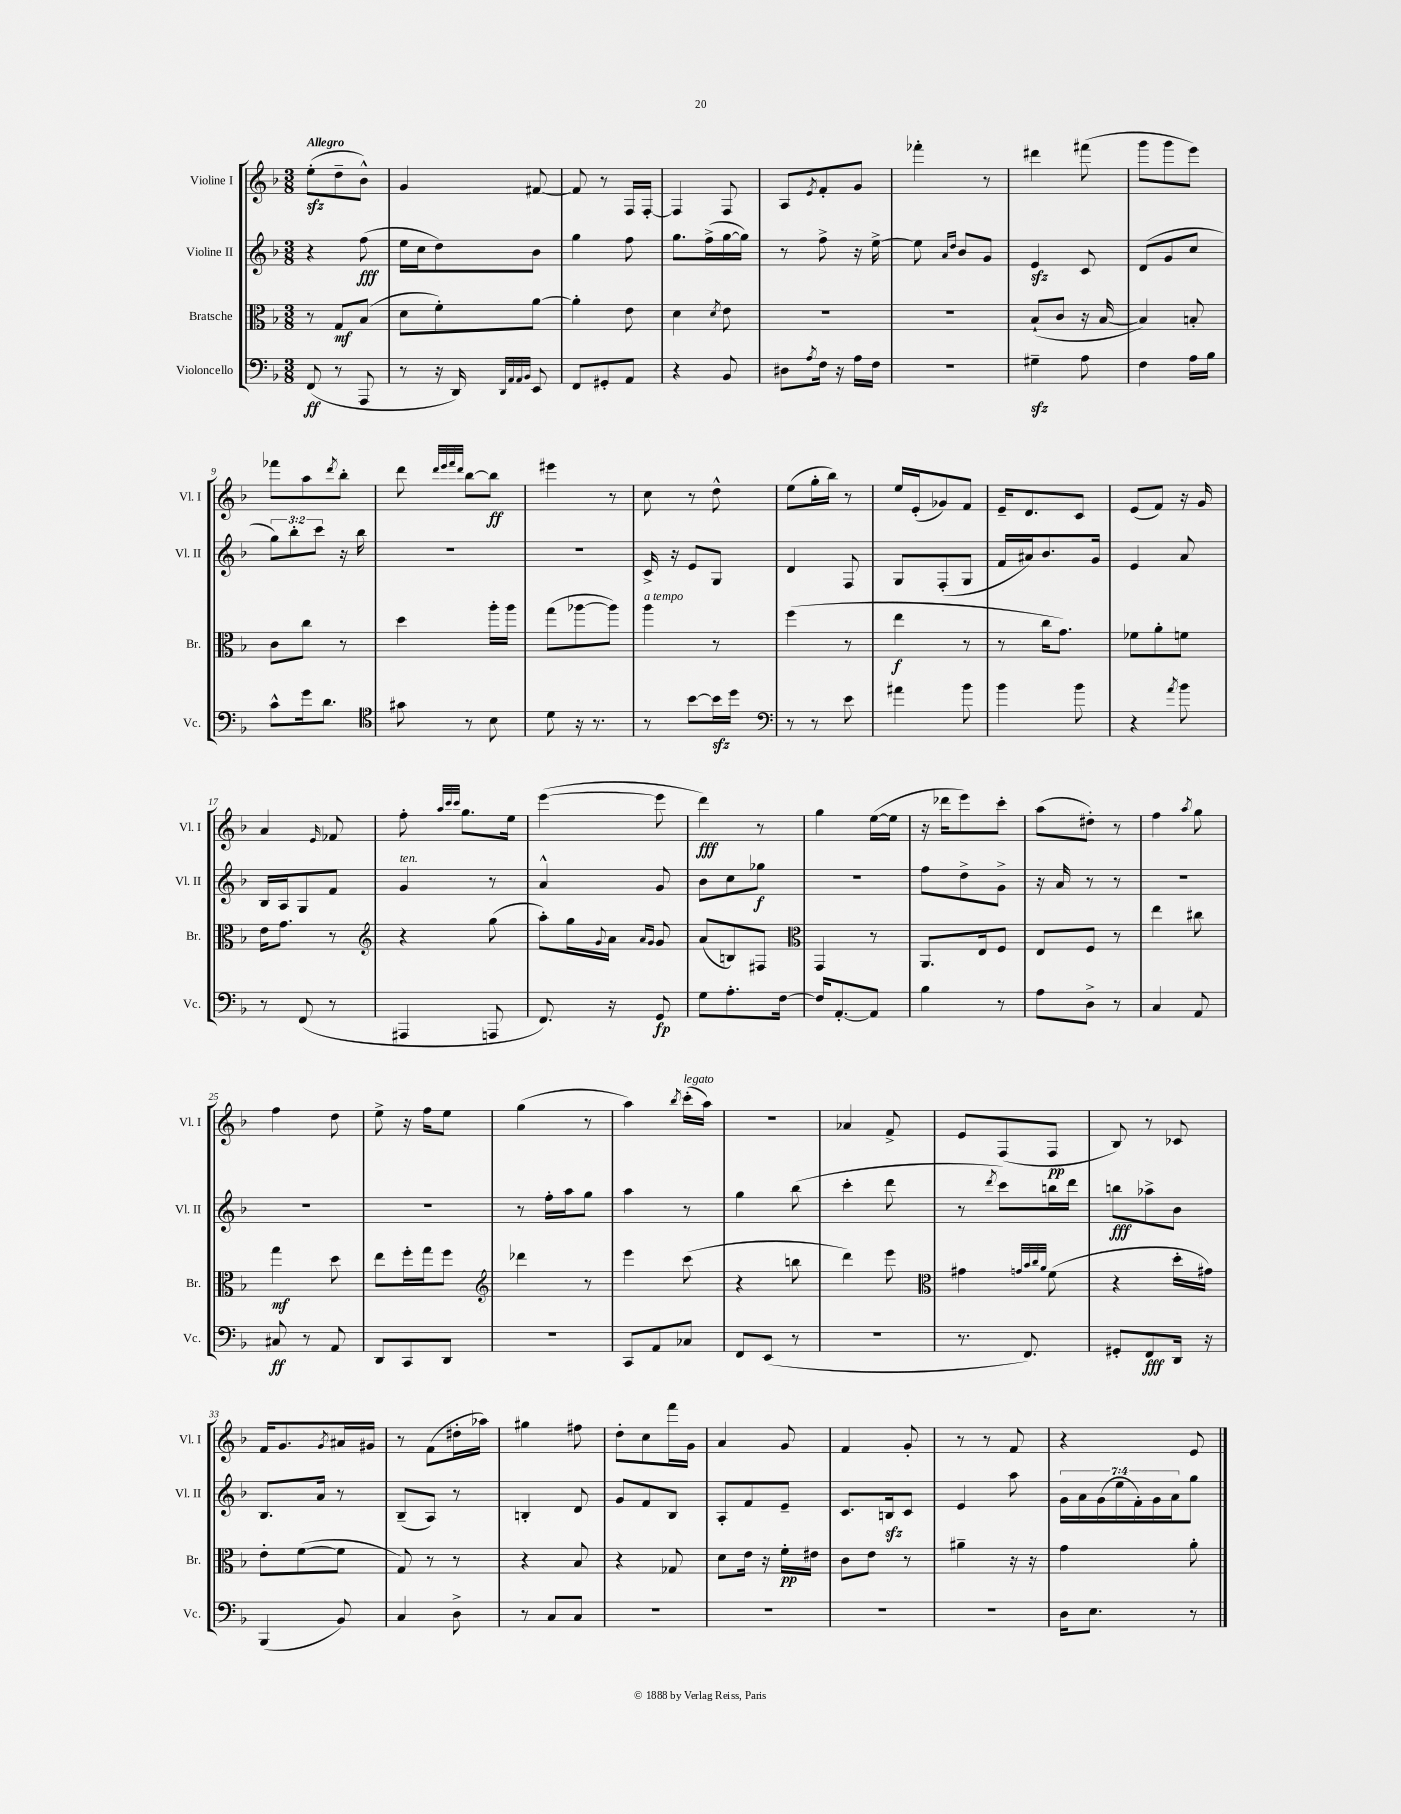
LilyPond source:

<<
\new StaffGroup <<
\new Staff = "s0" \with { instrumentName = "Violine I" shortInstrumentName = "Vl. I" } {
    \clef treble \key f \major \numericTimeSignature \time 3/8 \tempo "Allegro"
    e''8-.\sfz( d''8-- bes'8-^) |
    g'4 fis'8~ |
    fis'8 r8 f16 f16~-. |
    f4 f8 |
    a8 \acciaccatura { e'8 } f'8-. g'8 |
    fes'''4-. r8 |
    dis'''4 fis'''8( |
    g'''8 g'''8 e'''8) |
    fes'''8 a''8 \acciaccatura { d'''8 } bes''8-. |
    d'''8 \grace { d'''32 e'''32 f'''32 d'''32 } bes''8~ bes''8\ff |
    eis'''4 r8 |
    c''8 r8 d''8-^ |
    e''8( g''16-. bes''16) r8 |
    e''16 e'16-.( ges'8) f'8 |
    e'16-- d'8. c'8 |
    e'8( f'8) r16 g'16 |
    a'4 \grace { e'16 } fes'8 |
    f''8-. \grace { a''32 c'''32 c'''32 } g''8. e''16 |
    e'''4~( e'''8 |
    d'''4\fff) r8 |
    g''4 e''16~( e''16 |
    r16 des'''16 e'''8) c'''8-. |
    a''8( dis''8-.) r8 |
    f''4 \acciaccatura { a''8 } g''8 |
    f''4 d''8 |
    e''8-> r16 f''16 e''8 |
    g''4( r8 |
    a''4) \acciaccatura { bes''8 } c'''16-.^\markup { \italic "legato" }( a''16) |
    R4. |
    aes'4 f'8-> |
    e'8 f8( f8\pp |
    bes8) r8 ces'8 |
    f'16 g'8. \acciaccatura { g'8 } ais'16 gis'16 |
    r8 f'8( dis''16-. aes''16) |
    gis''4 fis''8 |
    d''8-. c''8 f'''16 g'16 |
    a'4 g'8 |
    f'4 g'8-. |
    r8 r8 f'8 |
    r4 e'8 \bar "|." |
}
\new Staff = "s1" \with { instrumentName = "Violine II" shortInstrumentName = "Vl. II" } {
    \clef treble \key f \major \numericTimeSignature \time 3/8 \override Staff.TupletNumber.text = #tuplet-number::calc-fraction-text
    r4 f''8\fff( |
    e''16 c''16 d''8) bes'8 |
    g''4 f''8 |
    g''8. f''16->( g''16~ g''16) |
    r8 f''8-> r16 e''16~-> |
    e''8 \grace { a'16 d''16 } bes'8 g'8 |
    e'4\sfz c'8 |
    d'8( g'8 c''8 |
    \tuplet 3/2 { g''8) bes''8-. c'''8 } r16 bes''16 |
    R4. |
    R4. |
    c'16-> r16 e'8 g8 |
    d'4 f8 |
    g8 f8-.( g8 |
    f'16 ais'16) bes'8. g'16 |
    e'4 a'8 |
    bes16 a16 g8 f'8 |
    g'4^\markup { \italic "ten." } r8 |
    a'4-^ g'8 |
    bes'8 c''8 ges''8\f |
    R4. |
    f''8 d''8-> g'8-> |
    r16 a'16 r8 r8 |
    R4. |
    R4. |
    R4. |
    r8 f''16-. a''16 g''8 |
    a''4 r8 |
    g''4 bes''8( |
    c'''4-. d'''8 |
    r8 \acciaccatura { d'''8 } c'''8) b''16 d'''16 |
    b''8\fff aes''8-> bes'8 |
    bes8. a'16 r8 |
    bes8--( a8) r8 |
    b4-. d'8 |
    g'8 f'8 bes8 |
    a8-. f'8 e'8-- |
    c'8. b16\sfz c'8 |
    e'4 a''8 |
    \tuplet 7/4 { g'16 a'16 g'16( e''16 f'16-.) g'16 a'16 } g''8 \bar "|." |
}
\new Staff = "s2" \with { instrumentName = "Bratsche" shortInstrumentName = "Br." } {
    \clef alto \key f \major \numericTimeSignature \time 3/8
    r8 g8\mf bes8( |
    d'8 f'8-.) a'8~ |
    a'4-. e'8 |
    d'4 \acciaccatura { d'8 } e'8 |
    R4. |
    R4. |
    bes8-!( c'8 r16 bes16~ |
    bes4) b8-. |
    c'8 c''8 r8 |
    d''4 a''16-. a''16 |
    g''8( aes''8~ aes''8) |
    a''4^\markup { \italic "a tempo" } r8 |
    f''4( r8 |
    e''4\f r8 |
    r8 c''16 g'8.) |
    fes'8 a'8-. f'8 |
    e'16 g'8. r8 |
    \clef treble r4 g''8( |
    a''8-.) g''16 \appoggiatura { g'8 } a'16 \grace { a'16 g'16 } g'8 |
    a'8( b8) fis8 |
    \clef alto g,4 r8 |
    a,8. e16 f8 |
    e8 f8 r8 |
    e''4 cis''8 |
    g''4\mf d''8 |
    e''8 f''16-. g''16 f''8 |
    \clef treble des'''4 r8 |
    e'''4 c'''8( |
    r4 b''8 |
    d'''4) e'''8 |
    \clef alto gis'4 \grace { g'32 bes'32 c''32 a'32 } f'8( |
    r4 d''16-. gis'16) |
    e'8-. f'8~( f'8 |
    g8) r8 r8 |
    r4 bes8 |
    r4 ges8 |
    d'8 e'16 r16 f'16-.\pp eis'16 |
    c'8 e'8 r8 |
    ais'4-- r16 r16 |
    g'4 a'8-. \bar "|." |
}
\new Staff = "s3" \with { instrumentName = "Violoncello" shortInstrumentName = "Vc." } {
    \clef bass \key f \major \numericTimeSignature \time 3/8
    f,8\ff( r8 a,,8 |
    r8 r16 d,16) \grace { d,32 a,32 a,32 bes,32 } e,8 |
    f,8 gis,8-. a,8 |
    r4 bes,8 |
    dis8 \acciaccatura { a8 } f16 r16 a16 f16 |
    R4. |
    gis4--\sfz a8 |
    f4 a16 bes16 |
    c'8-^ g'16 d'8. |
    \clef tenor gis'8 r8 bes8 |
    d'8 r16 r8. |
    r8 bes'8~ bes'16\sfz d''16 |
    \clef bass r8 r8 e'8 |
    ais'4 bes'8 |
    bes'4 bes'8 |
    r4 \acciaccatura { a'8 } bes'8 |
    r8 f,8( r8 |
    ais,,4 a,,8 |
    f,8.) r16 g,8\fp |
    g8 a8.-. f16~ |
    f16 a,8.~-. a,8 |
    bes4 r8 |
    a8 d8-> r8 |
    c4 a,8 |
    cis8\ff r8 a,8 |
    d,8 c,8 d,8 |
    R4. |
    c,8 a,8 ces8 |
    f,8 e,8( r8 |
    r4. |
    r8. f,8.) |
    gis,8-. f,8\fff d,16 r16 |
    bes,,4( bes,8) |
    c4 d8-> |
    r8 c8 c8 |
    R4. |
    R4. |
    R4. |
    R4. |
    d16 e8. r8 \bar "|." |
}
>>
>>
